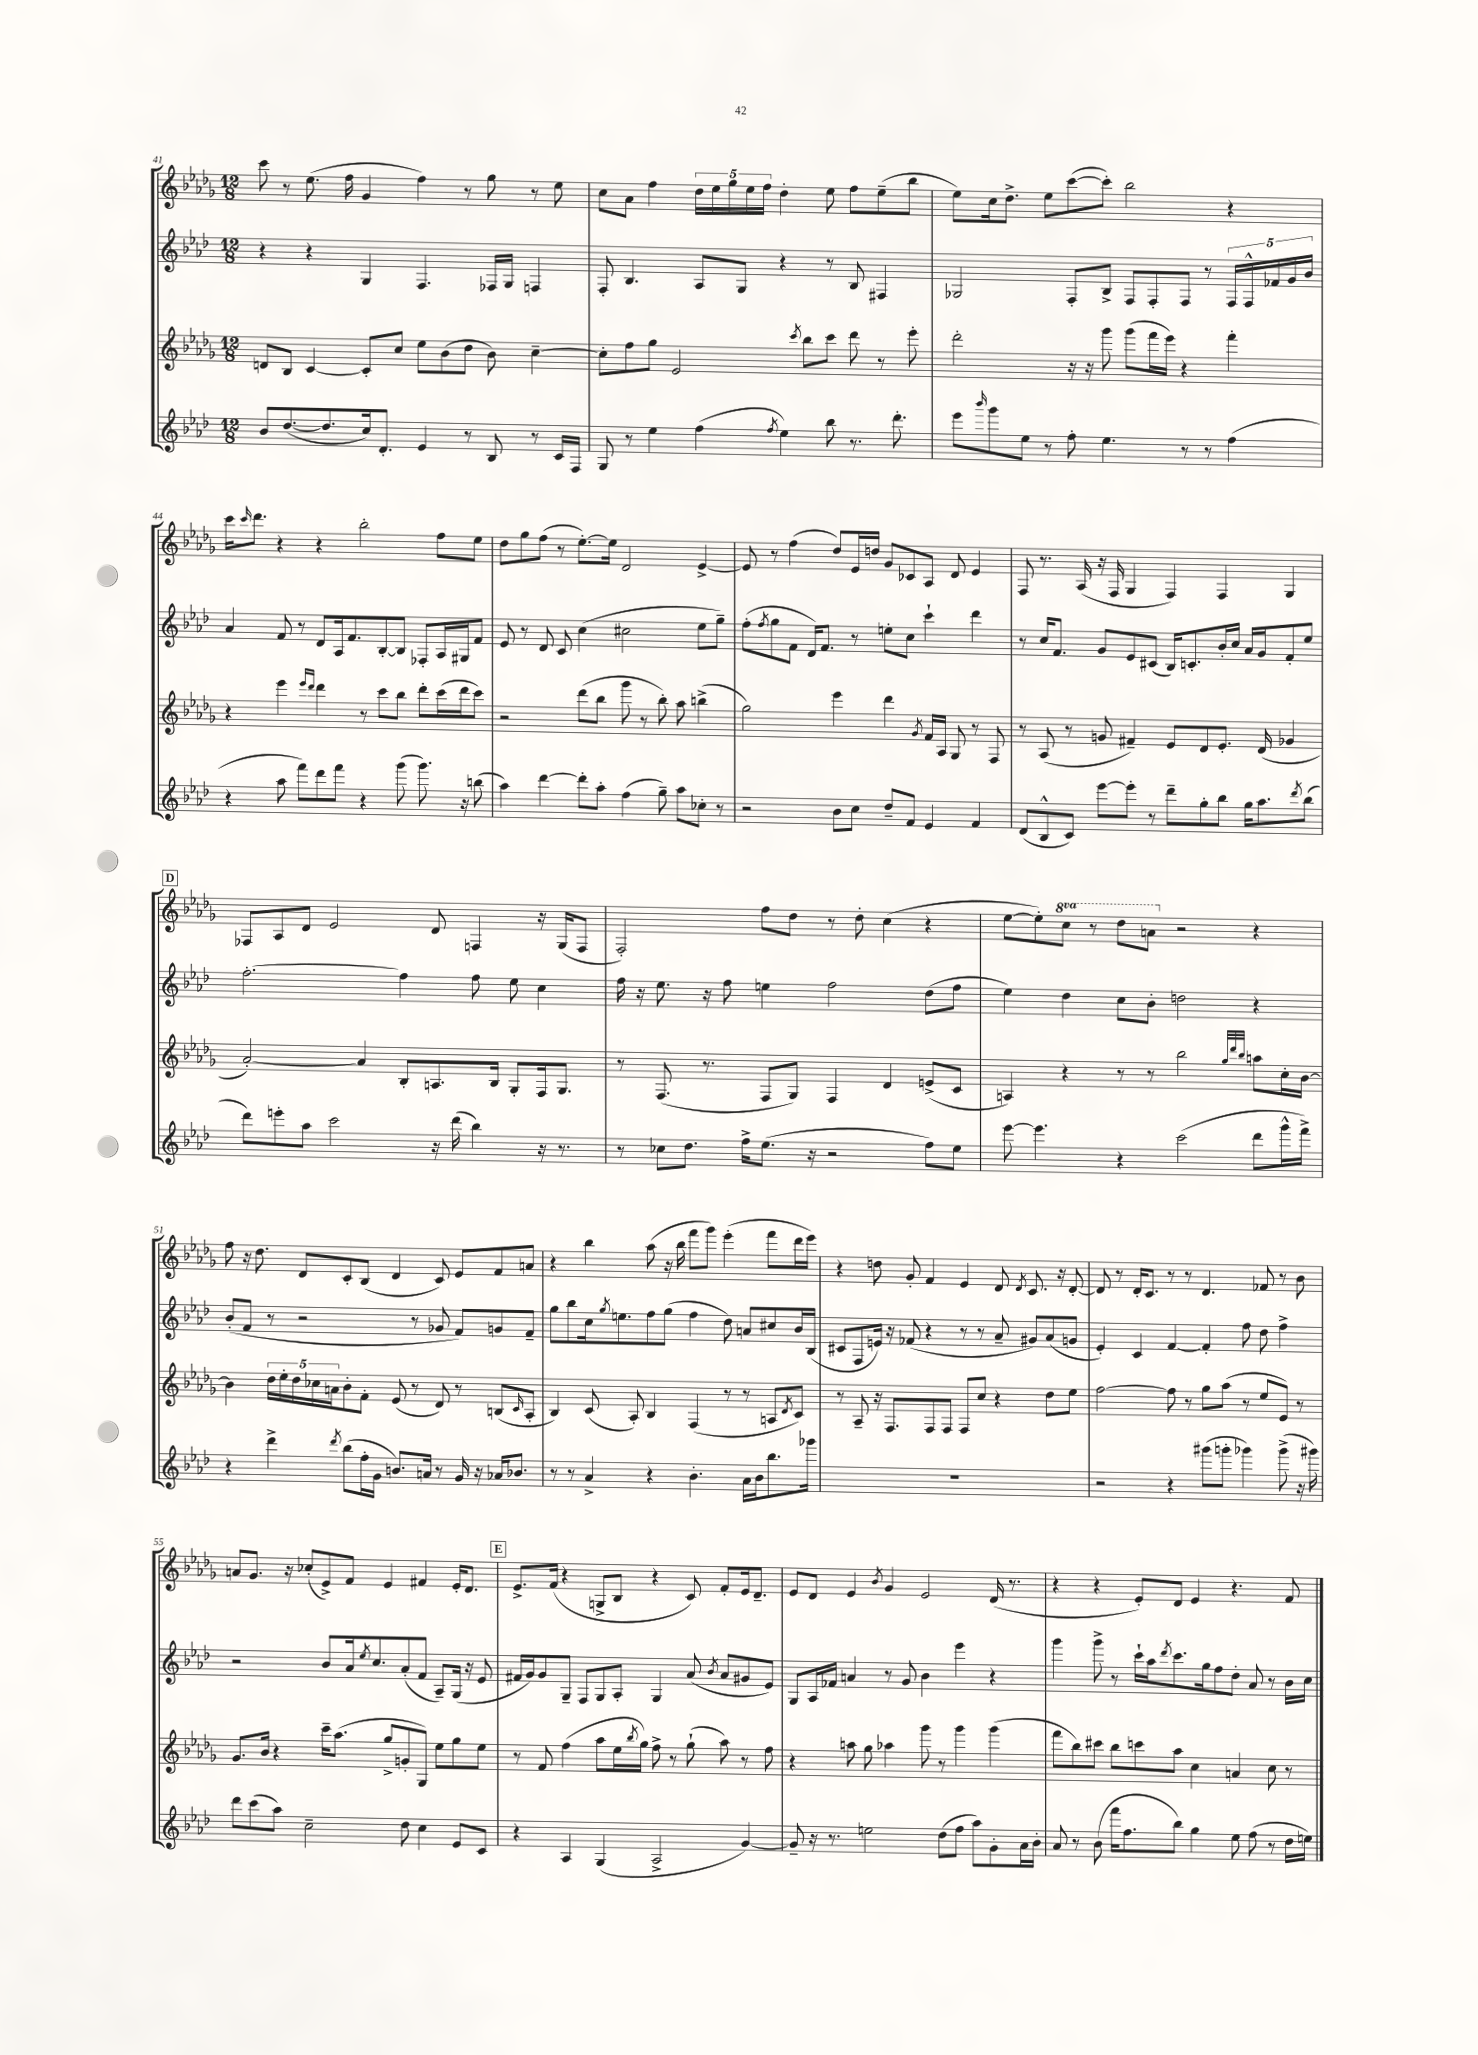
<<
\new StaffGroup <<
\new Staff = "s0" {
    \clef treble \key des \major \numericTimeSignature \time 12/8 \set Staff.ottavationMarkups = #ottavation-simple-ordinals
    c'''8 r8 ees''8.( f''16 ges'4 f''4) r8 ges''8 r8 ees''8 |
    c''8 aes'8 f''4 \tuplet 5/4 { des''16 ees''16 ges''16 ees''16 f''16 } des''4-. ees''8 f''8 ees''8--( bes''8 |
    ees''8) c''16 des''8.-> ees''8 c'''8~( c'''8-.) bes''2 r4 |
    c'''16 \grace { c'''16 } des'''8. r4 r4 bes''2-. f''8 ees''8 |
    des''8 ges''8 f''8( r8 ees''8.~-.) ees''16 des'2 ees'4~-> |
    ees'8 r8 f''4( des''8) ees'16 d''16 ges'8 ces'8 aes8 des'8 ees'4 |
    f8 r8. aes16( r16 f16 ges4 f4) f4 ges4 |
    \mark \markup { \box "D" } fes8 aes8 des'8 ees'2 des'8 f4 r16 ges16( f8 |
    f2-.) f''8 des''8 r8 des''8-. c''4( r4 |
    ees''8~ ees''8-.) \ottava #1 c'''8 r8 des'''8 a''8 \ottava #0 r2 r4 |
    f''8 r16 des''8. des'8 c'8-. bes8( des'4 c'8) ees'8 f'8 a'8 |
    r4 bes''4 aes''8( r16 bes''16 f'''8 ges'''8) ees'''4-.( f'''8 des'''16 ees'''16) |
    r4 d''8 ges'8-. f'4 ees'4 des'8 \acciaccatura { des'8 } c'8. r16 des'8~-. |
    des'8 r8 des'16-. c'8. r8 r8 des'4. fes'8 r8 bes'8 |
    a'8 ges'8. r16 ces''8-.( ees'8->) f'8 ees'4 fis'4 ees'16-. des'8. |
    \mark \markup { \box "E" } ees'8.-> f'16( r4 g8-> bes8 r4 c'8) f'8-. ees'16 des'8.-- |
    ees'8 des'8 ees'4 \acciaccatura { bes'8 } ges'4 ees'2 des'16( r8. |
    r4 r4 ees'8-.) des'8 ees'4 r4. f'8 \bar "|." |
}
\new Staff = "s1" {
    \clef treble \key aes \major \numericTimeSignature \time 12/8
    r4 r4 g4 f4. fes16 g16 f4 |
    f8-. bes4. aes8 g8 r4 r8 bes8 fis4 |
    ges2 f8-. bes8-> f8 f8-. f8 r8 \tuplet 5/4 { f16 f16-^ fes'16 g'16 bes'16 } |
    aes'4 f'8 r8 des'8 aes16 f'8. bes8~-. bes8 fes8-. aes16 gis16 f'8 |
    ees'8 r8 des'8 c'8 c''4( cis''2 ees''8 g''8--) |
    f''8-.( \acciaccatura { f''8 } g''8 f'8 des'16) f'8. r8 e''8-. c''8 c'''4-! des'''4 |
    r8 c''16 f'8. g'8 ees'8 cis'8( bes16) c'8.-. bes'16-. c''16 aes'16 g'16 f'8-. ees''8 |
    \mark \markup { \box "D" } f''2.~-. f''4 f''8 ees''8 c''4 |
    f''16 r16 ees''8. r16 f''8 e''4 f''2 des''8( f''8 |
    ees''4) des''4 c''8 bes'8-. d''2 r4 |
    bes'8-.( f'8 r8 r2 r8 ges'8 f'8) g'8 f'8-- |
    g''8 bes''8 c''16 \acciaccatura { g''8 } e''8. f''8 g''8( f''4 des''8) a'8 cis''8 bes'16 bes16( |
    cis'8 f8 e'16) r16 fes'8( r4 r8 r8 aes'8-- gis'8) aes'8( g'8 |
    ees'4-.) c'4 f'4~ f'4-. f''8 des''8 f''4-> |
    r2 bes'8 aes'16 \acciaccatura { ees''8 } c''8. aes'8-.( f'8 aes8--) g16( r16 ees'8 |
    \mark \markup { \box "E" } fis'16 g'16) g'8 g8-- f8 g8 aes8-. g4 aes'8( \acciaccatura { bes'8 } aes'8 gis'8 ees'8) |
    g8 aes16 fes'16 a'4 r8 g'8 bes'4 ees'''4 r4 |
    g'''4 g'''8-> r8 c'''16-! aes''16 \acciaccatura { des'''8 } c'''8. g''16 f''8 des''8-. aes'8 r8 bes'16 c''16 \bar "|." |
}
\new Staff = "s2" {
    \clef treble \key des \major \numericTimeSignature \time 12/8
    d'8 bes8 c'4~ c'8-. c''8 ees''8 bes'8( des''8 bes'8) c''4~-- |
    c''8-. f''8 ges''8 ees'2 \acciaccatura { c'''8 } bes''8 c'''8 des'''8 r8 ees'''8-. |
    des'''2-. r16 r16 ges'''8 ges'''8( f'''16 ees'''16) r4 f'''4-. |
    r4 ees'''4 \grace { ees'''16 des'''16 } des'''4 r8 c'''8 bes''8 des'''8-. c'''16( des'''16 c'''8) |
    r2 des'''8( bes''8 ges'''8 r8 bes''8-.) aes''8 b''4->( |
    ges''2) ees'''4 des'''4 \acciaccatura { ges'8 } f'16 aes16 ges8 r8 f8 |
    r8 aes8( r8 g'8 fis'4--) ees'8 des'8 ees'8.-. des'16( ges'4 |
    \mark \markup { \box "D" } aes'2~-.) aes'4 bes8-. a8. bes16 ges8-. f16 ges8. |
    r8 f8.( r8. f8 ges8) f4 des'4 e'8->( c'8 |
    a4) r4 r8 r8 bes''2 \grace { ges''32 des'''32 bes''32 } a''8 c''16-. bes'16~ |
    bes'4 \tuplet 5/4 { des''16 ees''16-. des''16 ces''16 a'16 } bes'8-. f'8-. ees'8( r8 des'8) r8 b8( \grace { c'16 } aes8-. |
    bes4) c'8( aes8-.) bes4 f4( r8 r8 a8 \acciaccatura { des'8 } c'8) |
    r8 aes8-- r16 f8. f8 f8 f8 c''8 r4 des''8 ees''8 |
    f''2~ f''8 r8 ges''8 aes''8( r8 ees''8 ees'8) r8 |
    ges'8. bes'16 r4 c'''16-- aes''8.( ges''8-> g'8-. ges8) ees''8 ges''8 ees''8 |
    \mark \markup { \box "E" } r8 f'8 f''4( aes''8 ees''16 \acciaccatura { bes''8 } ges''16) f''8-> r8 ges''8-!( aes''8) r8 f''8 |
    r4 a''8 ges''8 aes''4 ges'''8 r8 ges'''4 ges'''4( |
    f'''8 bes''8) cis'''8 bes''8 c'''8 aes''8 c''4 a'4 c''8 r8 \bar "|." |
}
\new Staff = "s3" {
    \clef treble \key aes \major \numericTimeSignature \time 12/8
    bes'8 des''8.~( des''8. c''16) des'8.-. ees'4 r8 bes8 r8 c'16 f16 |
    g8 r8 ees''4 f''4( \acciaccatura { f''8 } ees''4) bes''8 r8. des'''8.-. |
    ees'''8 \grace { bes'''16 } g'''8 ees''8 r8 f''8-. ees''4. r8 r8 f''4( |
    r4 aes''8 f'''8) des'''8 f'''8 r4 g'''8( g'''8.) r16 b''8( |
    aes''4) des'''4~ des'''8-. aes''8-. f''4( g''8--) aes''8 ces''8-. r8 |
    r2 bes'8 c''8 des''8-- f'8 ees'4 f'4 |
    des'8( bes8-^ c'8) ees'''8~ ees'''8-. r8 des'''8-- g''8-. bes''8 g''16 aes''8. \acciaccatura { des'''8 } bes''8( |
    \mark \markup { \box "D" } des'''8) e'''8-. aes''8 c'''2 r16 des'''16( bes''4) r16 r8. |
    r8 ces''8 des''8. f''16-> ees''8.( r16 r2 f''8) ees''8 |
    ees'''8~ ees'''4. r4 c'''2( des'''8 g'''16-^ f'''16->) |
    r4 des'''4-> \acciaccatura { des'''8 } bes''8( f''16-. g'16 b'8.) a'16 r8 g'16 r16 aes'16 bes'8. |
    r8 r8 aes'4-> r4 bes'4.-. aes'16 bes'16 bes''8. ges'''16 |
    R1. |
    r2 r4 gis'''8( g'''8-. ges'''4) ges'''8->( r16 gis'''16) |
    des'''8 c'''8( aes''8) c''2-- des''8 c''4 ees'8 c'8 |
    \mark \markup { \box "E" } r4 aes4 g4( aes2-> g'4~) |
    g'8-- r16 r8. e''2 des''8( f''8 aes''8) g'8-. aes'16 bes'16-. |
    aes'8 r8 bes'8( f'''16 f''8. bes''8) g''4 ees''8 f''8( r8 des''16 e''16) \bar "|." |
}
>>
>>
\layout { \context { \Score currentBarNumber = #41 } }
